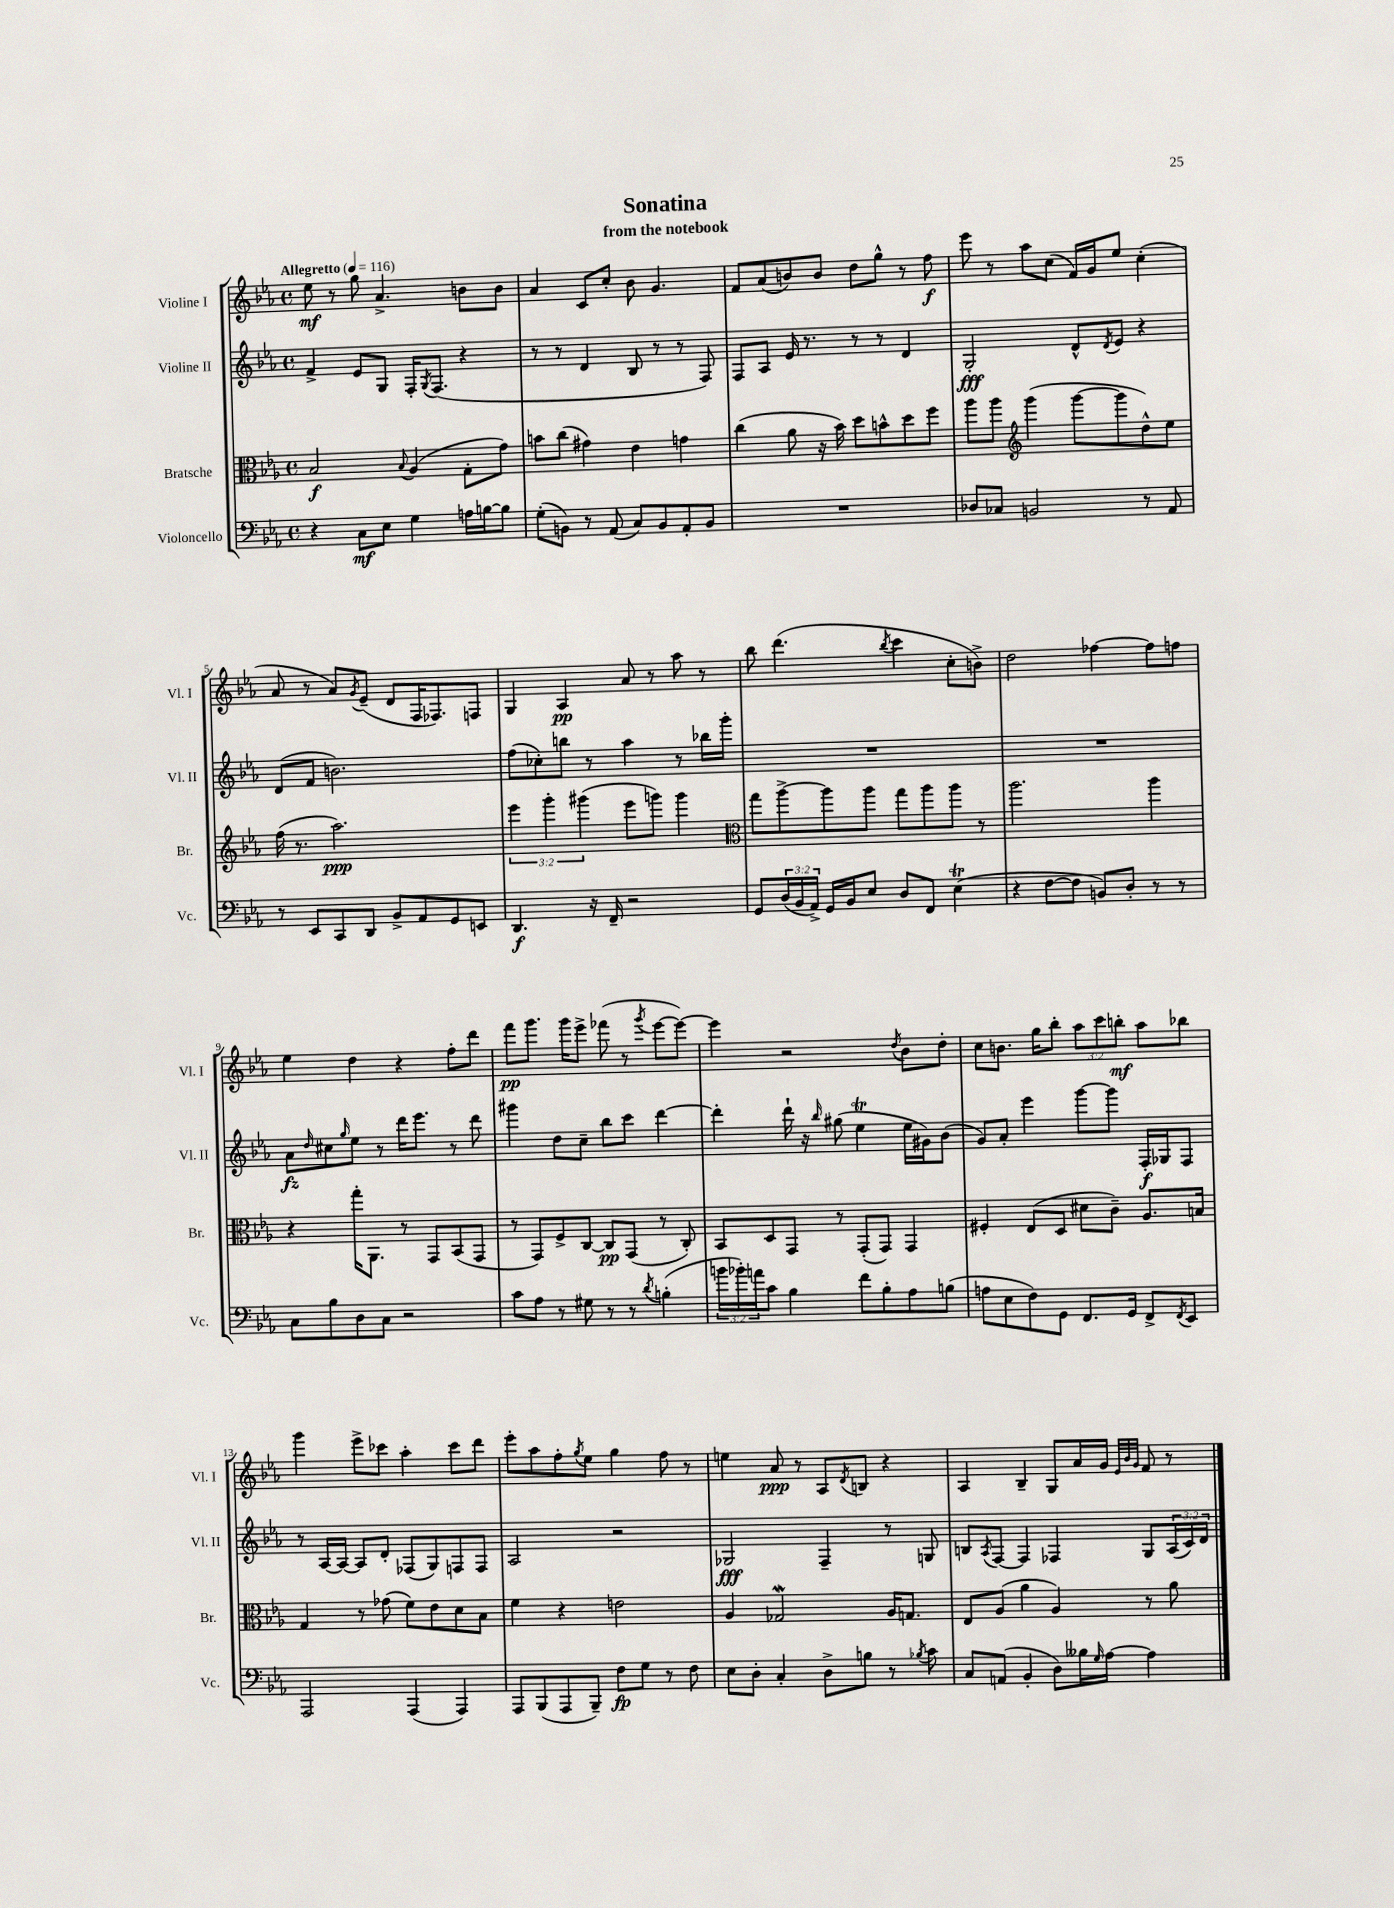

**kern	**kern	**kern	**kern
*staff4	*staff3	*staff2	*staff1
*clefF4	*clefC3	*clefG2	*clefG2
*k[b-e-a-]	*k[b-e-a-]	*k[b-e-a-]	*k[b-e-a-]
*M4/4	*M4/4	*M4/4	*M4/4
*met(c)	*met(c)	*met(c)	*met(c)
*MM116	*MM116	*MM116	*MM116
4r	2B-	4f^	8ee-
.	.	.	8r
8C	.	8e-	8gg
8E-	.	8G	4.a-^
.	8qqB-	.	.
4G	(4A-	16F'	.
.	.	8qG	.
.	.	(8.F	.
16A	8G'	4r	8b
[16B	.	.	.
8B]	8g)	.	8b
=	=	=	=
(8G'	8b	8r	4a-
8BB)	(8cc	8r	.
8r	4g#)	4d	8c
(8AA-	.	.	8cc'
8C)	4e-	8B-	8b-
8BB	.	8r	4.g
8AA-'	4g	8r	.
8BB	.	8F)	.
=	=	=	=
1r	(4cc	8F	8f
.	.	8A-	(8a-
.	8a-	16e-	8b)
.	.	8.r	.
.	16r	.	8b
.	16b-)	.	.
.	8dd	8r	8dd
.	8b^^	8r	8gg^^
.	8dd	4d	8r
.	8ff	.	8ff
=	=	=	=
8D-	8aa-	2G'	8eee-
8C-	8aa-	.	8r
*	*clefG2	*	*
2BB	(4ggg	.	8aa-
.	.	.	(8cc
.	[8ggg	8d^^	16f)
.	.	.	16g
.	.	8qd	.
.	8ggg]	8e-	8ee-
8r	8dd^^)	4r	(4cc'
8AA-	8ee-	.	.
=	=	=	=
8r	(16ff	(8d	8a-
.	8.r	.	.
8EE-	.	8f	8r
8CC	2.aa-)	2.b)	8a-)
.	.	.	8qg
8DD	.	.	(8e-~
8BB-^	.	.	8d
8AA-	.	.	16F
.	.	.	8.F-)
8GG	.	.	.
8EE	.	.	8F
=	=	=	=
4.DD	6eee-	(8ff	4G
.	.	8cc-')	.
.	6ggg'	.	.
.	.	8bb	4A-
.	(6ggg#	.	.
16r	.	8r	.
16FF~	.	.	.
2r	8eee-	4aa-	8a-
.	8ggg)	.	8r
.	4ggg	8r	8aa-
.	.	16bb-	8r
.	.	16ggg'	.
=	=	=	=
*	*clefC3	*	*
8GG	8gg	1r	8bb-
(24D	[8aa-^	.	(4.ddd
24BB-	.	.	.
24AA-^)	.	.	.
16GG	8aa-]	.	.
16BB-	.	.	.
8E-	8aa-	.	.
.	.	.	8qbb-
8D	8gg	.	4ccc
8FF	8aa-	.	.
(4E-	8aa-	.	8cc'
.	8r	.	8b^)
=	=	=	=
4r	2.aa-	1r	2dd
[8F	.	.	.
8F]	.	.	.
8BB)	.	.	[4ff-
8D'	.	.	.
8r	4aa-	.	8ff-]
8r	.	.	8ff
=	=	=	=
8C	4r	8a-	4ee-
.	.	16qqdd	.
8B-	.	8cc#	.
.	.	16qqgg	.
8D	16gg'	8ee-	4dd
.	8.AA-	.	.
8C	.	8r	.
2r	8r	16ddd	4r
.	.	8.eee-	.
.	8GG	.	.
.	(8BB-	8r	8ff'
.	8GG	8ddd	8ddd
=	=	=	=
8c	8r	4ggg#	8fff
8A-	8GG)	.	8.ggg
8r	8F^	8dd	.
.	.	.	16ggg
8G#	[8C	8cc~	8eee-^
8r	8C]	8bb-	(8fff-
8r	(8GG	8ccc	8r
8qd	.	.	8qggg
(4B'	8r	[4ddd	[8eee-
.	8C')	.	8eee-_)
=	=	=	=
24b	8BB-	4ddd']	4eee-]
24b-')	.	.	.
24a	.	.	.
8c	8D	.	.
4B-	8GG	16ddd`	2r
.	.	16r	.
.	.	16qqbb-	.
.	8r	(8gg#	.
8f	(8GG'	4ee-	.
8B-'	8GG)	.	.
.	.	.	8qdd
8A-	4GG	16ee-	8b-
.	.	16g#)	.
(8B	.	(8b-	8dd'
=	=	=	=
8A	4F#'	8g)	8cc
8E-	.	8a-'	8.b
8F)	(8E-	4eee-	.
.	.	.	16gg
8GG	8D	.	8bb-'
8.FF	8d#	[8ggg	12aa-
.	.	.	12ccc
.	8c~)	8ggg]	.
.	.	.	12bb'
16GG	.	.	.
8FF^	8.A-	16F'	8aa-
.	.	16G-	.
8qFF	.	.	.
8EE-	.	8F	8bb-
.	16B	.	.
=	=	=	=
2AAA-	4G	8r	4ggg
.	.	[16A-	.
.	.	16A-_	.
.	8r	8A-]	8eee-^
.	(8g-	8d'	8ccc-
(4AAA-	8f)	(8F-	4aa-'
.	8e-	8G)	.
4AAA-)	8d	8F	8ccc-
.	8B-	8F	8ddd
=	=	=	=
8AAA-	4f	2A-	8eee-'
(8BBB-	.	.	8aa-
8AAA-	4r	.	8ff'
.	.	.	8qgg
8BBB-~)	.	.	8ee-
8F	2e	2r	4gg
8G	.	.	.
8r	.	.	8ff
8F	.	.	8r
=	=	=	=
8E-	4A-	2G-	4ee
8D'	.	.	.
4C'	2G-	.	8a-
.	.	.	8r
8D^	.	4F~	8A-
.	.	.	8qd
8B	.	.	8B
8r	16A-	8r	4r
.	8.G	.	.
8qB-	.	.	.
8c	.	8G	.
=	=	=	=
8C	8E-	8B	4A-
.	.	8qA-	.
(8AA	(8A-	[8F	.
4BB-'	4a-	4F]	4B-~
8D)	4A-)	4F-	8G
16B--	.	.	16a-
16qqG	.	.	.
[16A-	.	.	16g
.	.	.	32qqe-
.	.	.	32qqb-
.	.	.	32qqg
4A-]	8r	8G	8f
.	8a-	(24A-	8r
.	.	24c)	.
.	.	24d	.
==	==	==	==
*-	*-	*-	*-
